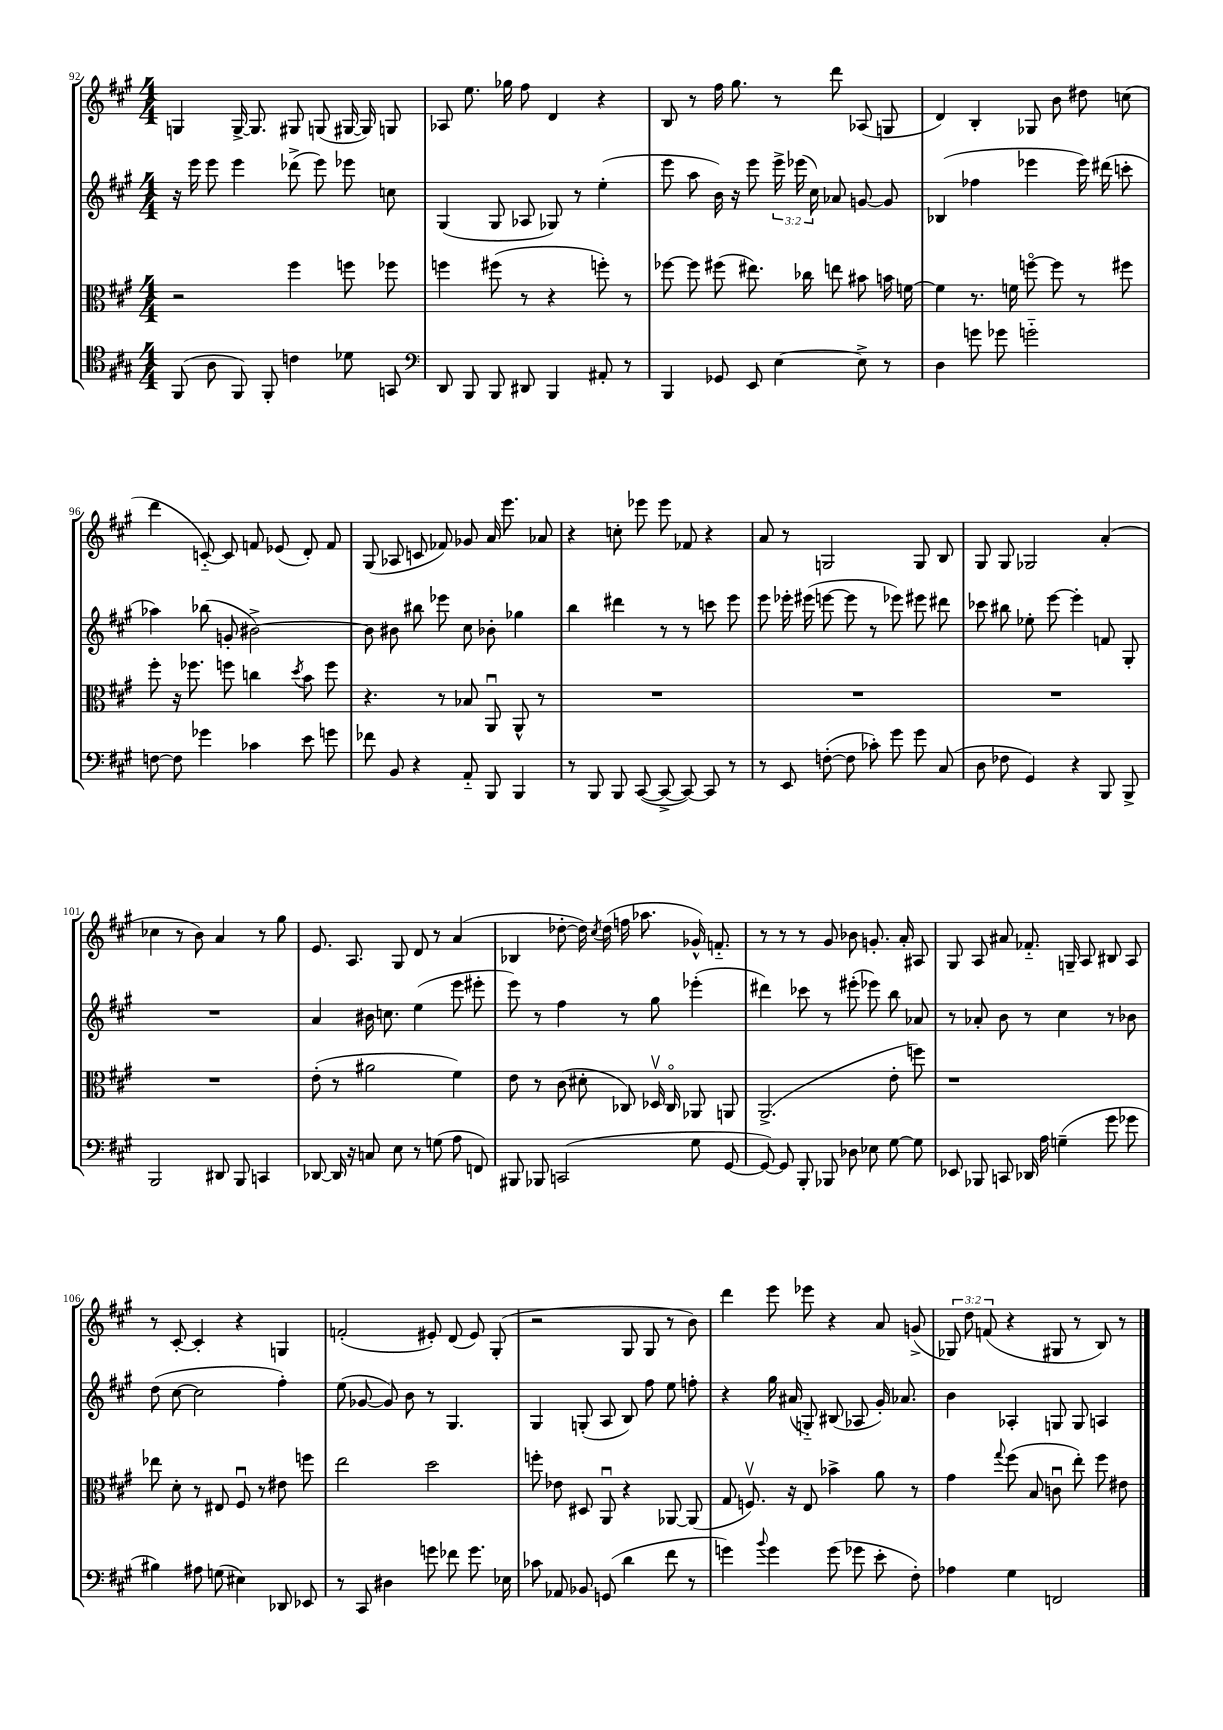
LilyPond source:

<<
\new StaffGroup <<
\new Staff = "s0" {
    \clef treble \key a \major \numericTimeSignature \time 4/4 \override Staff.TupletNumber.text = #tuplet-number::calc-fraction-text
    \autoBeamOff g4 g16~-> g8. gis8 g8( gis16~ gis16) g8 |
    aes8 e''8. ges''16 fis''8 d'4 r4 |
    b8 r8 fis''16 gis''8. r8 d'''8 aes8( g8 |
    d'4) b4-. ges8 b'8 dis''8 c''8( |
    d'''4 c'8~-_) c'8 f'8 ees'8( d'8-.) f'8 |
    gis8( aes8 c'8 fes'8) ges'8 a'16 e'''8. aes'8 |
    r4 c''8-. ees'''8 ees'''8 fes'8 r4 |
    a'8 r8 g2 g8 b8 |
    gis8 gis8 ges2 a'4-.( |
    ces''4 r8 b'8) a'4 r8 gis''8 |
    e'8. a8. gis8 d'8 r8 a'4( |
    bes4 des''8~-. des''16) \acciaccatura { cis''8 } des''16( f''16 aes''8. ges'16-^) f'8.-_ |
    r8 r8 r8 gis'8 bes'8 g'8.-. a'16-. ais8 |
    gis8 a8 ais'8 fes'8.-_ g16-- a8 bis8 a8 |
    r8 cis'8~-. cis'4-. r4 g4 |
    f'2-.( eis'8-.) d'8( eis'8) gis8-.( |
    r2 gis8 gis8 r8 b'8) |
    d'''4 e'''8 ees'''8 r4 a'8 g'8->( |
    \tuplet 3/2 { ges8) d''8 f'8( } r4 gis8 r8 b8) r8 \bar "|." |
}
\new Staff = "s1" {
    \clef treble \key a \major \numericTimeSignature \time 4/4 \override Staff.TupletNumber.text = #tuplet-number::calc-fraction-text
    \autoBeamOff r16 e'''16 e'''8 e'''4 des'''8->( e'''8) ees'''8 c''8 |
    gis4( gis8 aes8 ges8) r8 e''4-.( |
    e'''8 a''8 b'16) r16 e'''8 \tuplet 3/2 { e'''16-> ees'''16( cis''16) } aes'8 g'8~ g'8 |
    bes4( fes''4 ees'''4 ees'''16) dis'''16( c'''8-. |
    aes''4) bes''8( g'8-. bis'2~->) |
    bis'8 bis'8 bis''8 ees'''8 cis''8 bes'8-. ges''4 |
    b''4 dis'''4 r8 r8 c'''8 e'''8 |
    e'''8 ees'''16-. eis'''16( e'''8~ e'''8 r8 ees'''8) eis'''8 dis'''8 |
    ces'''8 bis''8 ees''8-. e'''8~ e'''4-. f'8 gis8-. |
    R1 |
    a'4 bis'16 c''8. e''4( e'''8 eis'''8-. |
    e'''8) r8 fis''4 r8 gis''8 ees'''4-.( |
    dis'''4) ces'''8 r8 eis'''8-.( ees'''8) b''8 aes'8 |
    r8 aes'8-. b'8 r8 cis''4 r8 bes'8 |
    d''8( cis''8~ cis''2 fis''4-.) |
    e''8( ges'8~ ges'8) b'8 r8 gis4. |
    gis4 g8-.( a8 b8) fis''8 e''8 f''8-. |
    r4 gis''16 ais'16( g8-_) bis8( aes8 gis'16-.) aes'8. |
    b'4 aes4-. g8 g8 a4 \bar "|." |
}
\new Staff = "s2" {
    \clef alto \key a \major \numericTimeSignature \time 4/4
    \autoBeamOff r2 fis''4 f''8 fes''8 |
    f''4 fis''8( r8 r4 f''8-.) r8 |
    fes''8~ fes''8 fis''8( eis''8.) ces''16 e''8 bis'8 b'16 f'16~ |
    f'4 r8. f'16 f''8~\flageolet f''8 r8 fis''8 |
    fis''8-. r16 fes''8. f''8 c''4 \acciaccatura { d''8 } b'8 f''8 |
    r4. r8 bes8 a,8\downbow a,8-^ r8 |
    R1 |
    R1 |
    R1 |
    R1 |
    e'8-.( r8 ais'2 fis'4) |
    e'8 r8 cis'8( dis'8-. ces8) des16\upbow ces16\flageolet aes,8 a,8 |
    a,2.->( e'8-. f''8) |
    r1 |
    ees''8 d'8-. r8 eis8 fis8\downbow r8 eis'8 f''8 |
    e''2 d''2 |
    f''8-. ees'8 dis8 a,8\downbow r4 aes,8~ aes,8( |
    gis8 f8.\upbow) r16 e8 bes'4-> a'8 r8 |
    gis'4 \appoggiatura { gis''8 } fis''8( b8 c'8\downbow e''8-.) fis''8 eis'8 \bar "|." |
}
\new Staff = "s3" {
    \clef tenor \key a \major \numericTimeSignature \time 4/4
    \autoBeamOff fis,8( a8 fis,8) fis,8-. c'4 des'8 g,8 |
    \clef bass d,8 b,,8 b,,8 dis,8 b,,4 ais,8-. r8 |
    b,,4 ges,8 e,8 e4~ e8-> r8 |
    d4 g'8 ges'8 g'2-_ |
    f8~ f8 ges'4 ces'4 e'8 g'8 |
    fes'8 b,8 r4 a,8-_ b,,8 b,,4 |
    r8 b,,8 b,,8 cis,8~( cis,8~-> cis,8~) cis,8 r8 |
    r8 e,8 f8~-.( f8 ces'8-.) gis'8 gis'8 cis8( |
    d8 fes8 gis,4) r4 b,,8 b,,8-> |
    b,,2 dis,8 b,,8 c,4 |
    des,8~ des,16 r16 c8 e8 r8 g8( a8 f,8) |
    bis,,8 bes,,8 c,2( gis8 gis,8~ |
    gis,8~) gis,8 b,,8-. bes,,8 des8 ees8 gis8~ gis8 |
    ees,8 bes,,8 c,8 des,16 a16 g4--( gis'8 ges'8 |
    bis4) ais8 g8( eis4) des,8 ees,8 |
    r8 cis,8 dis4 g'8 fes'8 g'8. ees16 |
    ces'8 aes,8 bes,8 g,8( d'4 fis'8 r8 |
    g'4) \appoggiatura { b'8 } g'4 g'8( ges'8 e'8-. fis8-.) |
    aes4 gis4 f,2 \bar "|." |
}
>>
>>
\layout { \context { \Score currentBarNumber = #92 } }
